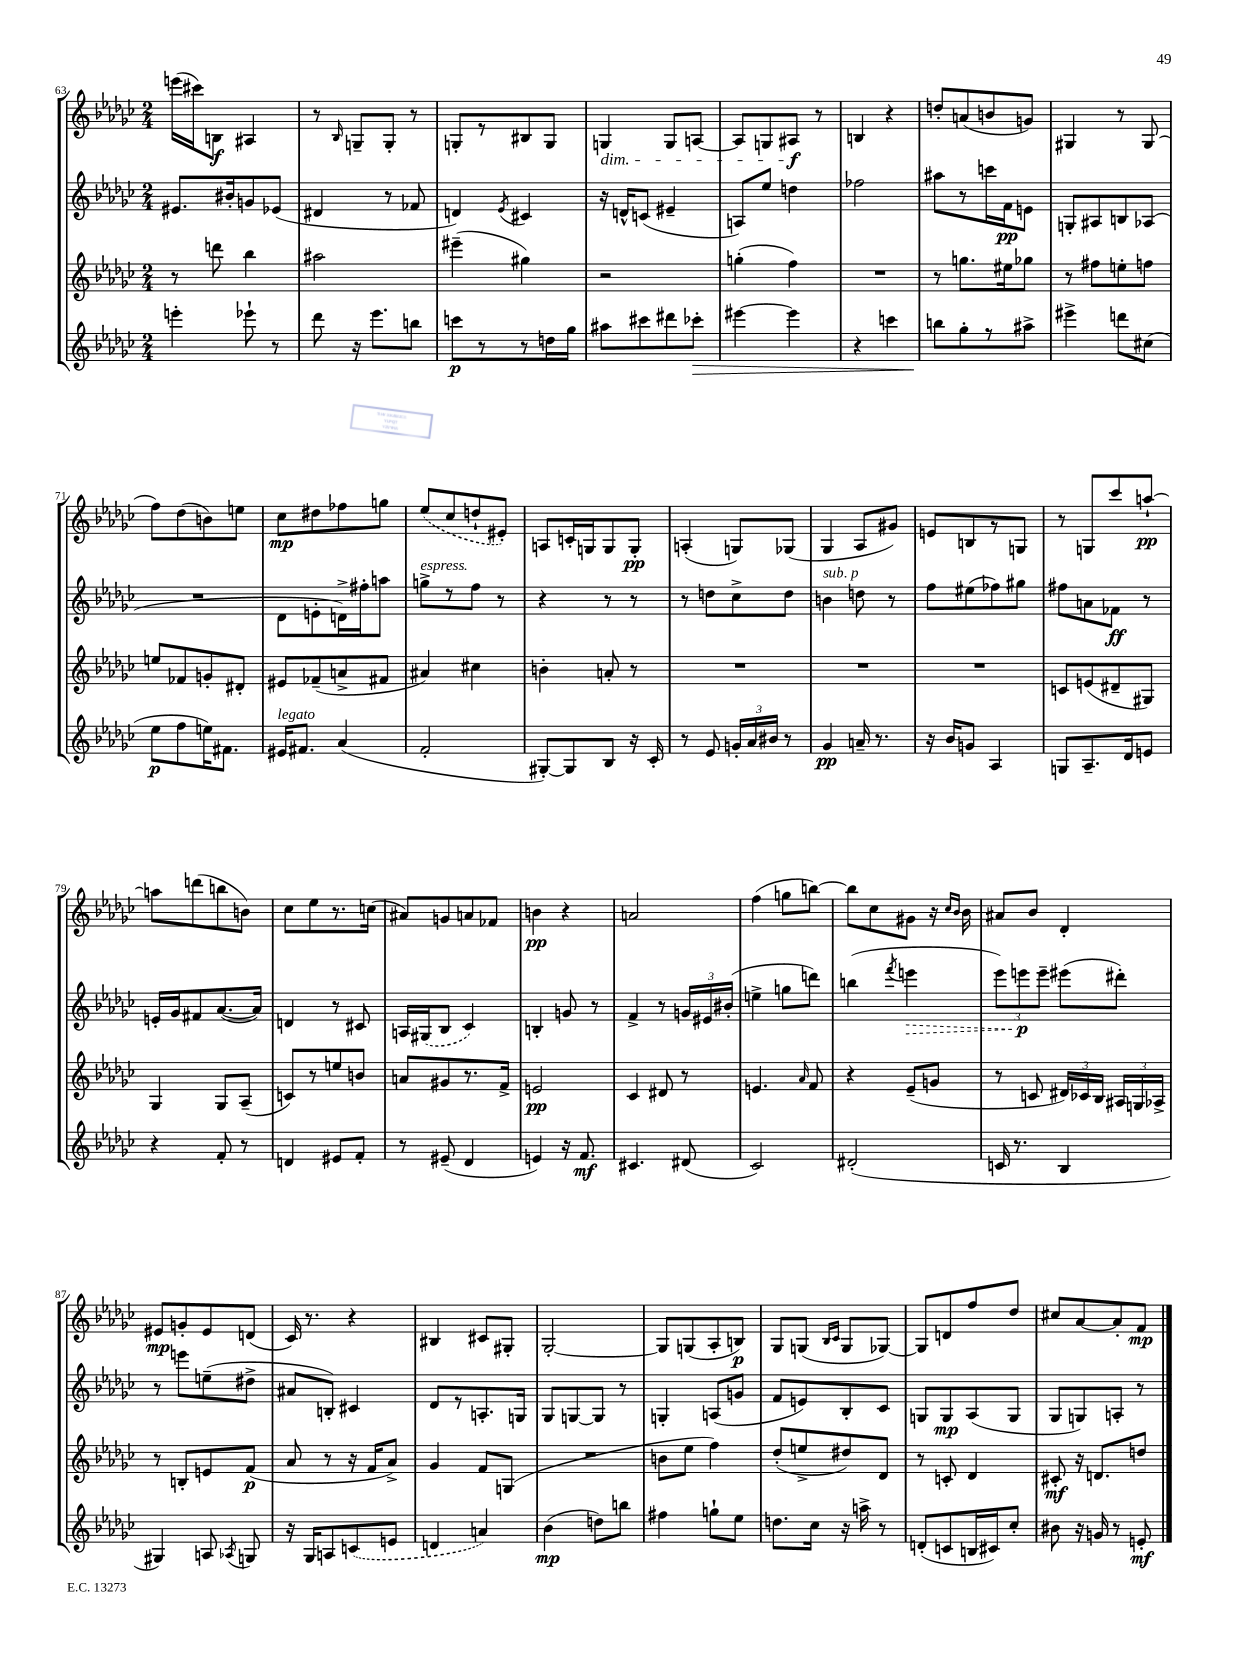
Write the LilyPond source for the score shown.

<<
\new StaffGroup <<
\new Staff = "s0" {
    \clef treble \key ges \major \numericTimeSignature \time 2/4
    \autoBeamOff e'''16[( cis'''16) b8]\f ais4 |
    r8 \grace { bes16 } g8[-- g8]-. r8 |
    g8[-. r8 bis8 g8] |
    g4\dim g8[ a8]~ |
    a8[ g8 ais8]\f\! r8 |
    b4 r4 |
    d''8[-. a'8( b'8 g'8]) |
    gis4 r8 gis8( |
    f''8[) des''8( b'8) e''8] |
    ces''8[\mp dis''8 fes''8 g''8] |
    \once \slurDashed ees''8[( ces''8 d''8-! eis'8]-.) |
    a8[ c'16-. g16 g8 g8]-.\pp |
    a4-.( g8[) ges8]( |
    ges4 aes8[ gis'8]) |
    e'8[ b8 r8 g8] |
    r8 g8[ ces'''8 a''8]~-!\pp |
    a''8[ d'''8( b''8 b'8]) |
    ces''8[ ees''8 r8. c''16]( |
    ais'8[) g'8 a'8 fes'8] |
    b'4\pp r4 |
    a'2 |
    f''4( g''8[ b''8]~) |
    b''8[ ces''8 gis'8] r16 \grace { ces''16[ bes'16] } bes'16 |
    ais'8[ bes'8] des'4-. |
    eis'8[\mp g'8-. eis'8 d'8]( |
    ces'16) r8. r4 |
    bis4 cis'8[ gis8]-. |
    ges2~-. |
    ges8[ g8( aes8-. b8]\p) |
    ges8[ g8]( \grace { bes16[ ces'16] } g8[ ges8]~) |
    ges8[ d'8 f''8 des''8] |
    cis''8[ aes'8~ aes'8-. f'8]\mp \bar "|." |
}
\new Staff = "s1" {
    \clef treble \key ges \major \numericTimeSignature \time 2/4
    \autoBeamOff eis'8.[ bis'16-. g'8 ees'8]( |
    dis'4 r8 fes'8 |
    d'4) \acciaccatura { ees'8 } cis'4 |
    r16 d'16[-^ c'8]( eis'4-- |
    a8[) ees''8] d''4 |
    fes''2 |
    ais''8[ r8 c'''16 f'16\pp e'8] |
    g8[-. ais8 b8 aes8]( |
    R2 |
    des'8[ e'8-. d'16->) fis''16-. a''8] |
    g''8[->^\markup { \italic "espress." } r8 f''8] r8 |
    r4 r8 r8 |
    r8 d''8[ ces''8-> d''8] |
    b'4^\markup { \italic "sub. p" } d''8 r8 |
    f''8[ eis''8( fes''8) gis''8] |
    fis''8[ a'8 fes'8]\ff r8 |
    e'16[-. ges'16 fis'8 aes'8.~( aes'16]) |
    d'4 r8 cis'8 |
    a16[ \once \slurDashed gis16( bes8] ces'4) |
    b4-. g'8 r8 |
    f'4-> r8 \tuplet 3/2 { g'16[ eis'16 bis'16]-.( } |
    e''4-> g''8[ d'''8]) |
    b''4( \acciaccatura { f'''8 } \once \override Hairpin.style = #'dashed-line e'''4\> |
    \tuplet 3/2 { ees'''8[) e'''8\p\! e'''8]-- } eis'''8[( dis'''8]-.) |
    r8 e'''8[ e''8--( dis''8]-> |
    ais'8[ b8]-.) cis'4 |
    des'8[ r8 a8.-. g16] |
    ges8[ g8~ g8] r8 |
    g4-. a8[( g'8] |
    f'8[ e'8) bes8-. ces'8] |
    g8[ g8\mp aes8( g8] |
    ges8[ g8) a8]-. r8 \bar "|." |
}
\new Staff = "s2" {
    \clef treble \key ges \major \numericTimeSignature \time 2/4
    \autoBeamOff r8 d'''8 bes''4 |
    ais''2 |
    eis'''4--( gis''4) |
    r2 |
    g''4-.( f''4) |
    R2 |
    r8 g''8.[ eis''16 ges''8] |
    r8 fis''8[ e''8-. f''8] |
    e''8[ fes'8 g'8-. dis'8]-. |
    eis'8[ fes'8--( a'8-> fis'8] |
    ais'4) cis''4 |
    b'4-. a'8-. r8 |
    R2 |
    R2 |
    R2 |
    c'8[ e'8( dis'8-- gis8]) |
    ges4 ges8[ aes8]--( |
    c'8[) r8 e''8 b'8] |
    a'8[ gis'8 r8. f'16]-> |
    e'2\pp |
    ces'4 dis'8 r8 |
    e'4. \grace { aes'16 } f'8 |
    r4 ees'8[--( g'8] |
    r8 c'8 \tuplet 3/2 { dis'16[) ces'16 bes16] } \tuplet 3/2 { ais16[ g16 aes16]-> } |
    r8 b8[-. e'8 f'8]\p( |
    aes'8 r8 r16 f'16[ aes'8]->) |
    ges'4 f'8[ g8]( |
    R2 |
    b'8[ ees''8] f''4) |
    des''8[-.( e''8-> dis''8) des'8] |
    r8 c'8-. des'4 |
    cis'8-.\mf r16 d'8.[ d''8] \bar "|." |
}
\new Staff = "s3" {
    \clef treble \key ges \major \numericTimeSignature \time 2/4
    \autoBeamOff e'''4-. ees'''8-! r8 |
    des'''8 r16 ees'''8.[ b''8] |
    c'''8[\p r8 r8 d''16 ges''16] |
    ais''8[ cis'''8 dis'''8 ces'''8]-.\> |
    eis'''4~ eis'''4 |
    r4 c'''4 |
    b''8[\! ges''8-. r8 ais''8]-> |
    eis'''4-> d'''8[ cis''8]( |
    ees''8[\p f''8 e''16) fis'8.] |
    eis'16[^\markup { \italic "legato" } fis'8.] aes'4( |
    f'2-. |
    gis8[~-.) gis8 bes8] r16 ces'16-. |
    r8 ees'8 \tuplet 3/2 { g'16[-. aes'16 bis'16] } r8 |
    ges'4\pp a'16-- r8. |
    r16 bes'16[ g'8] aes4 |
    g8[ aes8.-- des'16 e'8] |
    r4 f'8-. r8 |
    d'4 eis'8[ f'8]-. |
    r8 eis'8--( des'4 |
    e'4) r16 f'8.\mf |
    cis'4. dis'8( |
    ces'2) |
    dis'2-.( |
    c'16 r8. bes4 |
    gis4) a8 \acciaccatura { aes8 } g8 |
    r16 ges16[ a8 \once \slurDashed c'8( e'8] |
    d'4 a'4) |
    bes'4\mp( d''8[) b''8] |
    fis''4 g''8[-! ees''8] |
    d''8.[ ces''16] r16 a''16-> r8 |
    d'8[-.( c'8 b16 cis'16) ces''8]-. |
    bis'8 r16 g'16 r8 e'8-.\mf \bar "|." |
}
>>
>>
\layout { \context { \Score currentBarNumber = #63 } }
